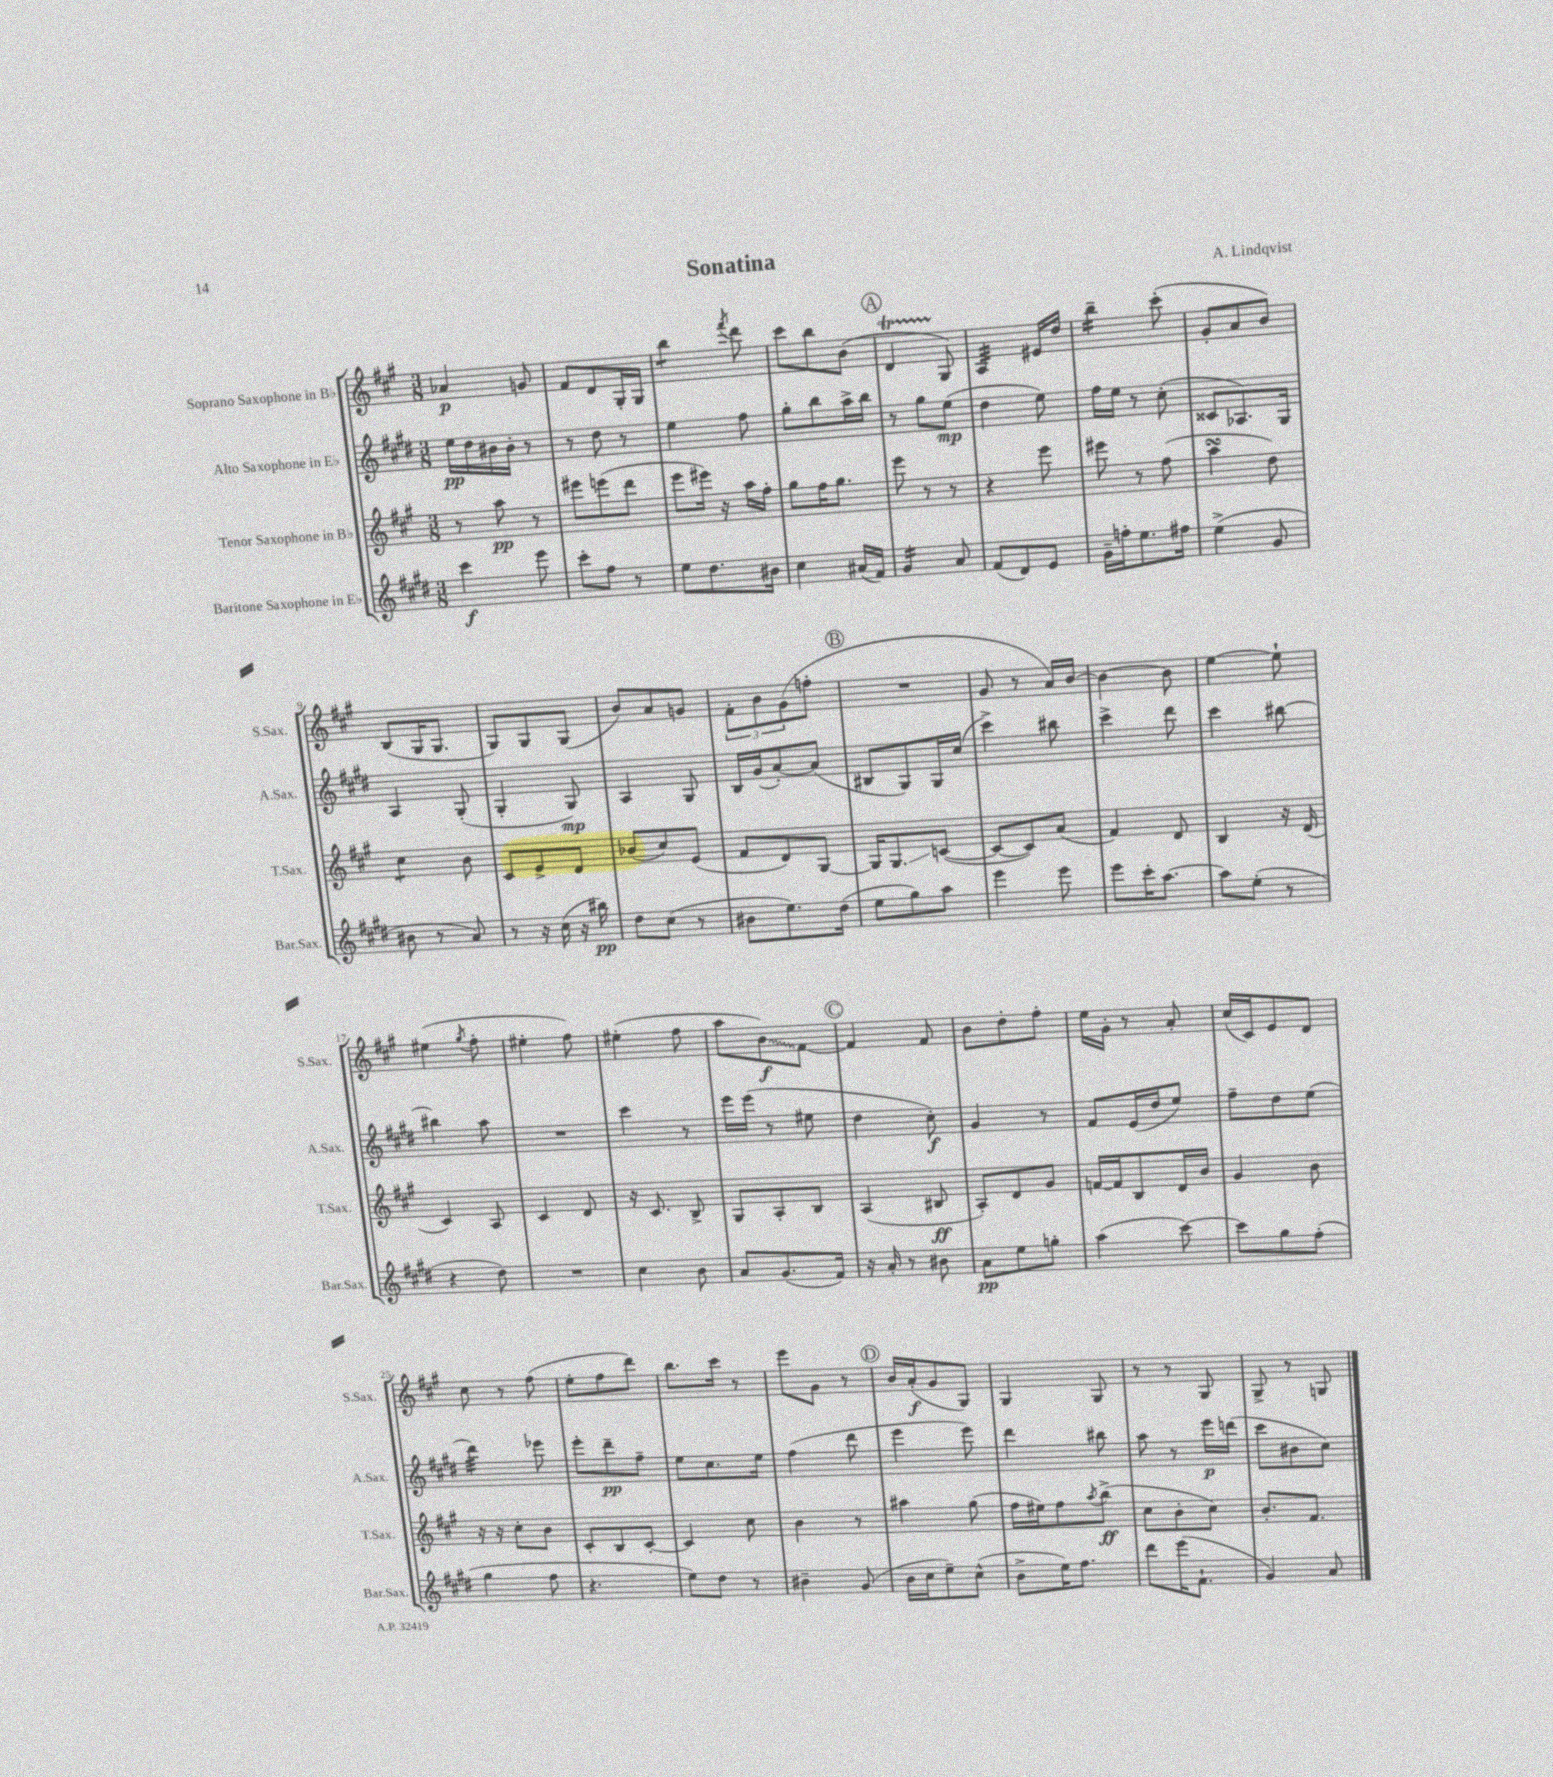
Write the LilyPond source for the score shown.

\header { title = "Sonatina" composer = "A. Lindqvist" }
<<
\new StaffGroup <<
\new Staff = "s0" \with { instrumentName = "Soprano Saxophone in Bb" shortInstrumentName = "S.Sax." } {
    \clef treble \key a \major \numericTimeSignature \time 3/8
    aes'4\p g'8 |
    fis'8 d'8 gis16-. gis16 |
    b''4:8 \acciaccatura { fis'''8 } d'''8 |
    cis'''8 b''8 b'8( |
    \mark \markup { \circle "A" } d'4\startTrillSpan gis8\stopTrillSpan) |
    a4:32 eis'16 d''16 |
    b''4:16-- cis'''8-.( |
    gis'8-. a'8 b'8) |
    b8( gis16 gis8. |
    gis8) gis8 gis8( |
    b'8) a'8 g'8 |
    \tuplet 3/2 { fis'8-. b'8 gis'8( } f''8-. |
    \mark \markup { \circle "B" } R4. |
    gis'8 r8 a'16) b'16~ |
    b'4~ b'8 |
    e''4~ e''8-! |
    eis''4( \acciaccatura { gis''8 } fis''8-. |
    eis''4-. fis''8) |
    eis''4-.( fis''8 |
    a''8 \once \override Glissando.style = #'zigzag b'8\glissando\f) fis'8~ |
    \mark \markup { \circle "C" } fis'4 fis'8 |
    b'8 d''8-. fis''8-. |
    e''16 gis'16-. r8 a'8-. |
    cis''16( cis'16) e'8 d'8 |
    cis''8 r8 fis''8( |
    e''8-. fis''8 d'''8) |
    b''8. cis'''16 r8 |
    e'''8 gis'8 r8 |
    \mark \markup { \circle "D" } b'16 a'16-.\f( gis'8 gis8) |
    gis4 gis8 |
    r8 r8 gis8 |
    gis8-> r8 g8 \bar "|." |
}
\new Staff = "s1" \with { instrumentName = "Alto Saxophone in Eb" shortInstrumentName = "A.Sax." } {
    \clef treble \key e \major \numericTimeSignature \time 3/8
    e''16\pp dis''16 bis'16 bis'16-. r8 |
    r8 dis''8 r8 |
    e''4 fis''8 |
    gis''8-. b''8 a''16-> b''16 |
    \mark \markup { \circle "A" } r8 gis''8 e''8\mp( |
    dis''4 e''8) |
    fis''16 e''16 r8 cis''8-.( |
    cisis'8 aes8.) gis16 |
    a4 gis8-.( |
    gis4-. gis8\mp) |
    a4 gis8 |
    b16 gis'16( a'8~-.) a'8( |
    \mark \markup { \circle "B" } bis8 gis8) gis16 cis''16( |
    cis'''4->) bis''8 |
    cis'''4-> dis'''8 |
    cis'''4 bis''8~ |
    bis''4 a''8 |
    R4. |
    cis'''4 r8 |
    e'''16 e'''16( r8 eis''8 |
    \mark \markup { \circle "C" } dis''4 cis''8-.\f) |
    gis'4 r8 |
    fis'8 e'16( dis''16 e''8) |
    fis''8-- dis''8 e''8( |
    dis'''4:32) ees'''8 |
    e'''8-. dis'''8--\pp fis''8-- |
    e''8 cis''8. e''16 |
    fis''4( dis'''8 |
    \mark \markup { \circle "D" } e'''4 e'''8) |
    dis'''4 bis''8 |
    a''8 r8 e'''16\p d'''16( |
    cis'''8 bis'8 cis''8) \bar "|." |
}
\new Staff = "s2" \with { instrumentName = "Tenor Saxophone in Bb" shortInstrumentName = "T.Sax." } {
    \clef treble \key a \major \numericTimeSignature \time 3/8
    r8 a''8\pp r8 |
    eis'''8 e'''8( d'''8 |
    e'''8 eis'''16) r16 a''16 fis''16-. |
    gis''8 fis''16 gis''8. |
    \mark \markup { \circle "A" } e'''8 r8 r8 |
    r4 e'''8 |
    eis'''8 r8 fis''8( |
    a''4\turn d''8) |
    cis''4:8 b'8 |
    cis'8 e'8-> d'8 |
    bes'8( cis''8) e'8( |
    fis'8 d'8) gis8~ |
    \mark \markup { \circle "B" } gis16 gis8.\glissando c'8~( |
    c'8~ c'8) a'8( |
    fis'4) d'8 |
    b4 r16 d'16( |
    cis'4) a8 |
    cis'4 d'8 |
    r16 cis'8. b8-> |
    gis8 a8-. b8 |
    \mark \markup { \circle "C" } a4( bis8\ff |
    a8-.) d'8 gis'8 |
    f'16~ f'16 b8 d'16 b'16 |
    gis'4 b'8 |
    r16 r16 cis''8-. b'8 |
    cis'8-. b8 cis'8~-. |
    cis'4 cis''8 |
    b'4 r8 |
    \mark \markup { \circle "D" } ais''4 gis''8( |
    fis''16 eis''16) fis''8 \acciaccatura { a''8 } b''8->\ff( |
    cis''8 b'8-. cis''8) |
    b'8.-. fis'8. \bar "|." |
}
\new Staff = "s3" \with { instrumentName = "Baritone Saxophone in Eb" shortInstrumentName = "Bar.Sax." } {
    \clef treble \key e \major \numericTimeSignature \time 3/8
    cis'''4\f e'''8 |
    cis'''8-. fis''8 r8 |
    e''8 dis''8. bis'16 |
    cis''4 ais'16( fis'16) |
    \mark \markup { \circle "A" } gis'4:16 a'8 |
    fis'8( dis'8) e'8 |
    gis'16-- f''16-. e''8. fis''16 |
    e''4->( gis'8 |
    bis'8 r8 a'8) |
    r8 r16 cis''16( r16 bis''16\pp) |
    dis''8 cis''8( r8 |
    bis'8 e''8.) dis''16( |
    \mark \markup { \circle "B" } e''8 gis''8) a''8 |
    e'''4 e'''8 |
    e'''8 cis'''16-. a''8.~ |
    a''8 e''8-.( r8 |
    r4 dis''8) |
    R4. |
    cis''4 b'8 |
    a'8 gis'8.( fis'16) |
    \mark \markup { \circle "C" } r16 a'16-. r8 bis'8 |
    a'8\pp e''8 g''8-. |
    a''4( cis'''8~) |
    cis'''8 gis''8 fis''8-.( |
    gis''4 fis''8 |
    r4. |
    e''8) dis''8 r8 |
    bis'4-- gis'8( |
    \mark \markup { \circle "D" } b'16 cis''16 e''8--) cis''8-^( |
    b'8-> e''16) fis''8. |
    dis'''8 e'''16( fis'8.-! |
    gis'4) a'8 \bar "|." |
}
>>
>>
